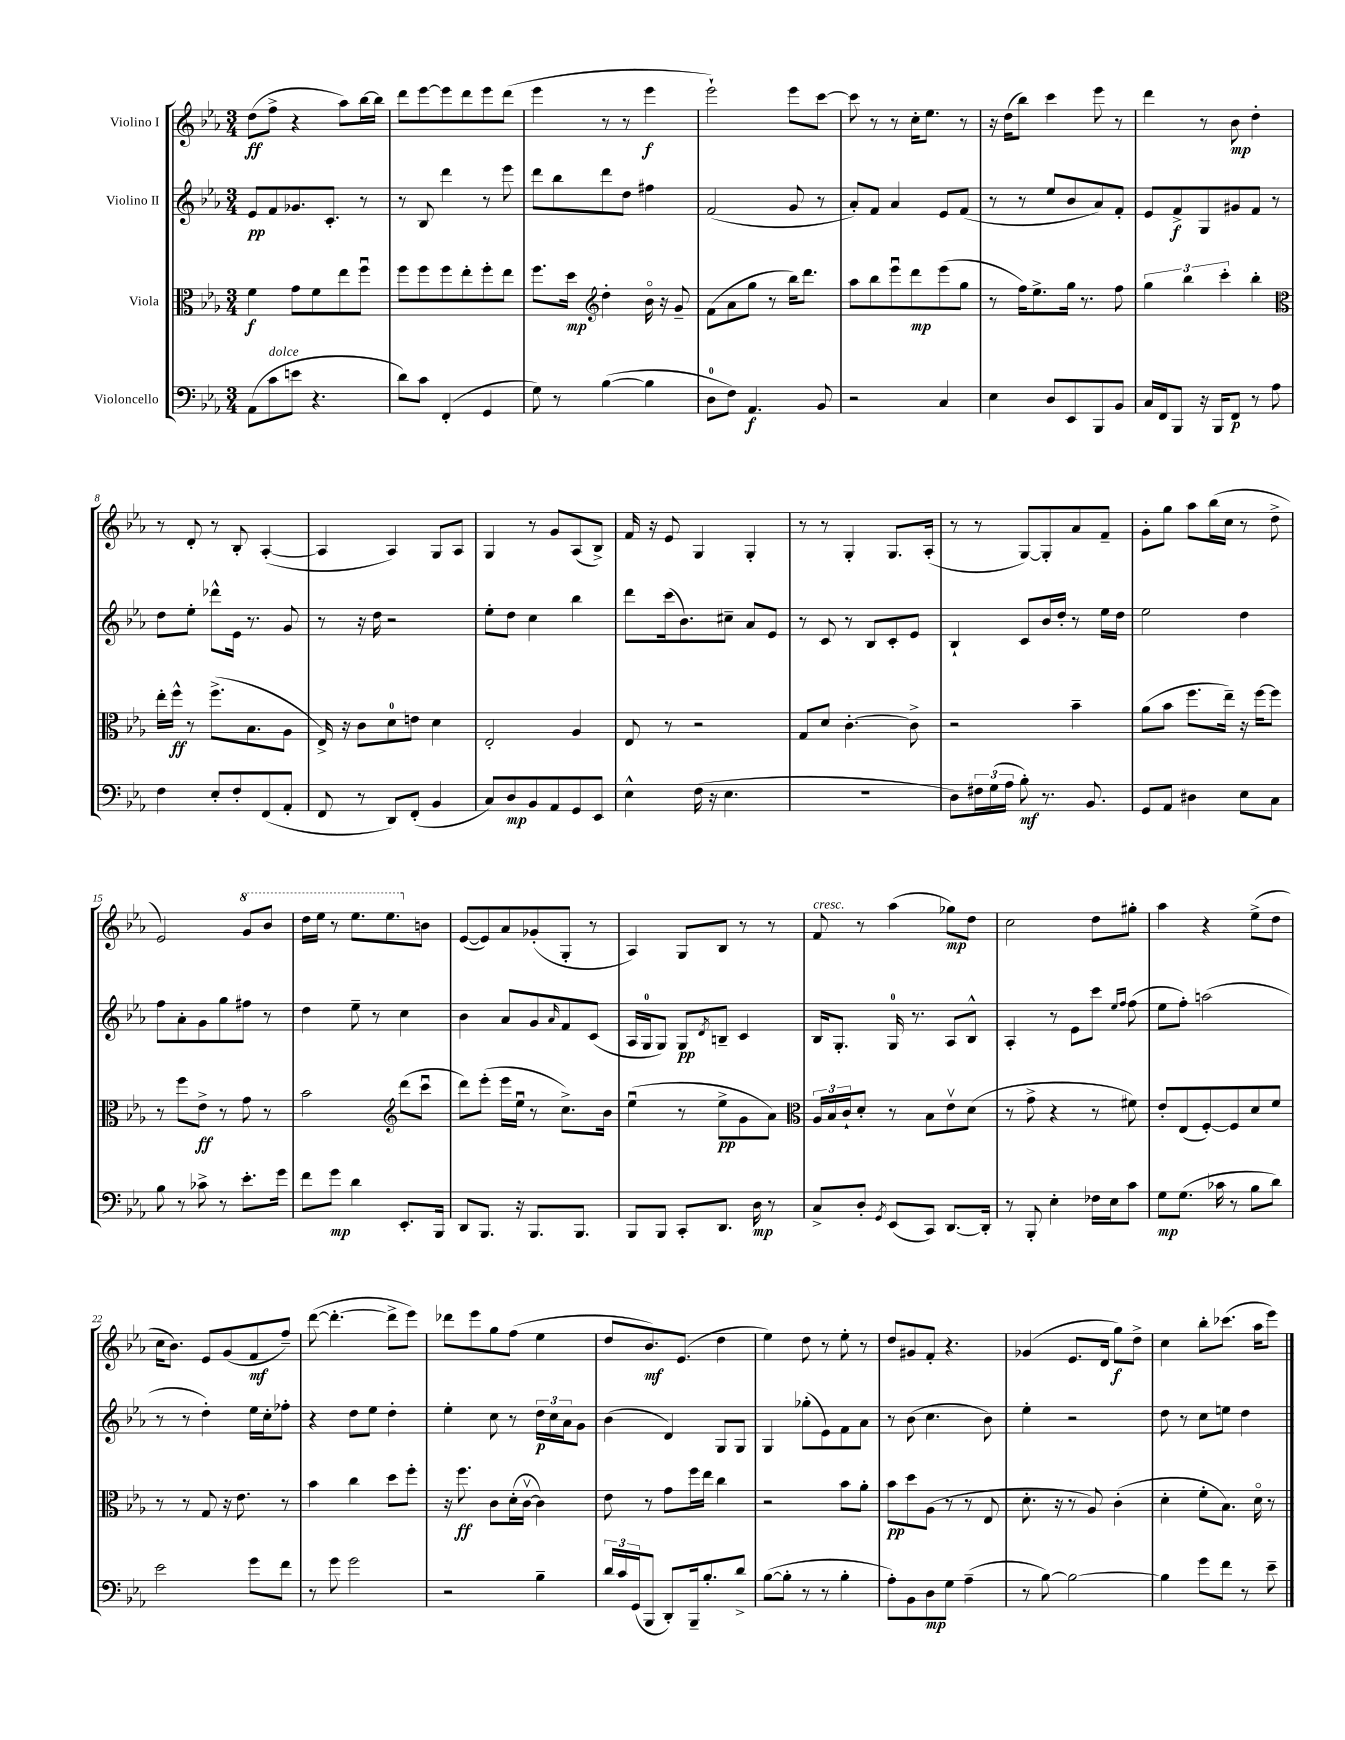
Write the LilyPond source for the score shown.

<<
\new StaffGroup <<
\new Staff = "s0" \with { instrumentName = "Violino I" } {
    \clef treble \key ees \major \numericTimeSignature \time 3/4
    d''8\ff( f''8-> r4 aes''8) bes''16~ bes''16 |
    d'''8 ees'''8~ ees'''8 d'''8 ees'''8 d'''8( |
    ees'''4 r8 r8 ees'''4\f |
    ees'''2-!) ees'''8 c'''8~ |
    c'''8 r8 r8 c''16-. ees''8. r8 |
    r16 d''16( bes''8) c'''4 ees'''8 r8 |
    d'''4 r8 bes'8\mp d''4-. |
    r8 d'8-. r8 bes8-. aes4~-.( |
    aes4 aes4) g8 aes8 |
    g4 r8 g'8 aes8( bes8->) |
    f'16 r16 ees'8 g4 g4-. |
    r8 r8 g4-. g8. aes16-.( |
    r8 r8 g8~) g8-. aes'8 f'8-- |
    g'8-. g''8 aes''8 bes''16( c''16 r8 d''8-> |
    ees'2) \ottava #1 g''8 bes''8 |
    d'''16 ees'''16 r8 ees'''8. ees'''8. \ottava #0 b'8 |
    ees'8~( ees'8) aes'8 ges'8-.( g8-. r8 |
    aes4) g8 bes8 r8 r8 |
    f'8^\markup { \italic "cresc." } r8 aes''4( ges''8\mp) d''8 |
    c''2 d''8 gis''8-. |
    aes''4 r4 ees''8->( d''8 |
    c''16 bes'8.) ees'8 g'8( f'8\mf f''8--) |
    d'''8~( d'''4.~-. d'''8-> ees'''8) |
    des'''8 ees'''8 g''8 f''8( ees''4 |
    d''8 bes'8.\mf) ees'8.( d''4 |
    ees''4) d''8 r8 ees''8-. r8 |
    d''8 gis'8 f'8-. r4. |
    ges'4( ees'8. d'16 g''8\f) d''8-> |
    c''4 bes''8-. ces'''8.( aes''16 ees'''8) \bar "|." |
}
\new Staff = "s1" \with { instrumentName = "Violino II" } {
    \clef treble \key ees \major \numericTimeSignature \time 3/4
    ees'8\pp f'8 ges'8. c'8.-. r8 |
    r8 bes8 d'''4 r8 ees'''8 |
    d'''8 bes''8 d'''8 d''8 fis''4 |
    f'2( g'8 r8 |
    aes'8-.) f'8 aes'4 ees'8 f'8( |
    r8 r8 ees''8 bes'8 aes'8) f'8-. |
    ees'8 f'8->\f g8 gis'8 f'8 r8 |
    d''8 ees''8-. des'''8-^ ees'16 r8. g'8 |
    r8 r16 d''16 r2 |
    ees''8-. d''8 c''4 bes''4 |
    d'''8 c'''16( bes'8.) cis''8-- aes'8 ees'8 |
    r8 c'8 r8 bes8 c'8-. ees'8 |
    bes4-! c'8 bes'16 d''16-. r8 ees''16 d''16 |
    ees''2 d''4 |
    f''8 aes'8-. g'8 g''8 fis''8 r8 |
    d''4 ees''8-- r8 c''4 |
    bes'4 aes'8 g'8 \grace { aes'16 } f'8 c'8( |
    aes16 g16-0 g8) g8\pp \acciaccatura { d'8 } b8-- c'4 |
    bes16 g8.-. g16-0 r8. aes8 bes8-^ |
    aes4-. r8 ees'8 c'''8 \grace { ees''16 f''16 } f''8( |
    ees''8 f''8-.) a''2( |
    r8 r8 d''4-.) ees''16 c''16-. fes''8-. |
    r4 d''8 ees''8 d''4-. |
    ees''4-. c''8 r8 \tuplet 3/2 { d''16\p c''16 aes'16 } g'8 |
    bes'4( d'4) g8 g8 |
    g4 ges''8-.( ees'8) f'8 aes'8 |
    r8 bes'8( c''4. bes'8) |
    ees''4-. r2 |
    d''8 r8 c''8 e''8 d''4 \bar "|." |
}
\new Staff = "s2" \with { instrumentName = "Viola" } {
    \clef alto \key ees \major \numericTimeSignature \time 3/4
    f'4\f g'8 f'8 ees''8 f''8\downbow |
    f''8 f''8 f''8 ees''8-. f''8-. ees''8 |
    f''8. d''16\mp \clef treble d''4-. bes'16\flageolet r16 g'8-- |
    f'8( aes'8 g''8 r8 bes''16) d'''8. |
    aes''8 bes''8 ees'''8\downbow d'''8\mp ees'''8( g''8 |
    r8 f''16) ees''8.-> g''16 r8. f''8 |
    \tuplet 3/2 { g''4 bes''4 c'''4-. } bes''4-. |
    \clef alto ees''16-. f''16-^\ff r8 f''8.->( bes8. aes8 |
    ees16->) r16 c'8 d'8-0 e'8 d'4 |
    ees2-. aes4 |
    ees8 r8 r2 |
    g8 d'8 c'4.~-. c'8-> |
    r2 bes'4-- |
    aes'8( bes'8 f''8. ees''16--) r16 f''16~ f''8 |
    r8 f''8 ees'8->\ff r8 g'8 r8 |
    bes'2 \clef treble d'''8( c'''8\downbow |
    d'''8) ees'''8-.( ees'''16 ees''16\downbow r8 c''8.->) bes'16 |
    ees''4\downbow( r8 ees''8->\pp g'8 aes'8) |
    \clef alto \tuplet 3/2 { aes16 bes16 c'16-! } d'8-. r8 bes8 ees'8\upbow d'8( |
    r8 g'8-> r4 r8 fis'8) |
    ees'8-. ees8( f8~-.) f8 d'8 f'8 |
    r8 r8 g8 r16 ees'8. r8 |
    bes'4 c''4 d''8 f''8-. |
    r16 f''8.\ff c'8 d'16-.( c'16~\upbow c'4) |
    ees'8 r8 g'8 f''16 ees''16 c''4 |
    r2 bes'8 aes'8-. |
    bes'8\pp d''8 aes8( r8 r8 ees8 |
    d'8.-. r16 r8 aes8) c'4-.( |
    d'4-. f'8-. bes8.) d'16\flageolet r8 \bar "|." |
}
\new Staff = "s3" \with { instrumentName = "Violoncello" } {
    \clef bass \key ees \major \numericTimeSignature \time 3/4
    aes,8( c'8^\markup { \italic "dolce" } e'8 r4. |
    d'8) c'8 f,4-.( g,4 |
    g8) r8 bes4~( bes4 |
    d8-0 f8) aes,4.\f bes,8 |
    r2 c4 |
    ees4 d8 ees,8 bes,,8 bes,8 |
    c16 f,16 bes,,8 r16 bes,,16 f,8\p r8 aes8 |
    f4 ees8-. f8-. f,8( aes,8-. |
    f,8 r8 d,8) f,8-.( bes,4 |
    c8) d8\mp bes,8 aes,8 g,8 ees,8 |
    ees4-^ f16( r16 ees4. |
    R2. |
    d8) \tuplet 3/2 { fis16 g16( aes16 } bes8-.\mf) r8. bes,8. |
    g,8 aes,8 dis4 ees8 c8 |
    bes8 r8 ces'8-> r8 ees'8.-. g'16 |
    f'8 g'8\mp d'4 ees,8.-. bes,,16 |
    d,8 bes,,8. r16 bes,,8. bes,,8. |
    bes,,8 bes,,8 c,8-. d,8. d16\mp r8 |
    c8-> d8-. \acciaccatura { g,8 } ees,8( c,8) d,8.~ d,16-. |
    r8 bes,,8-. ees4-. fes16 ees16 c'8 |
    g8\mp g8.( ces'16 r8 bes8 d'8) |
    ees'2 g'8 f'8 |
    r8 g'8 g'2 |
    r2 bes4-- |
    \tuplet 3/2 { d'16 c'16 g,16( } bes,,8 d,8-.) bes,,16-- bes8.-. d'8-> |
    bes8~( bes8-. r8 r8 bes4-. |
    aes8-.) bes,8 d8\mp g8 aes4--( |
    r8 bes8~) bes2~ |
    bes4 g'8 f'8 r8 ees'8-- \bar "|." |
}
>>
>>
